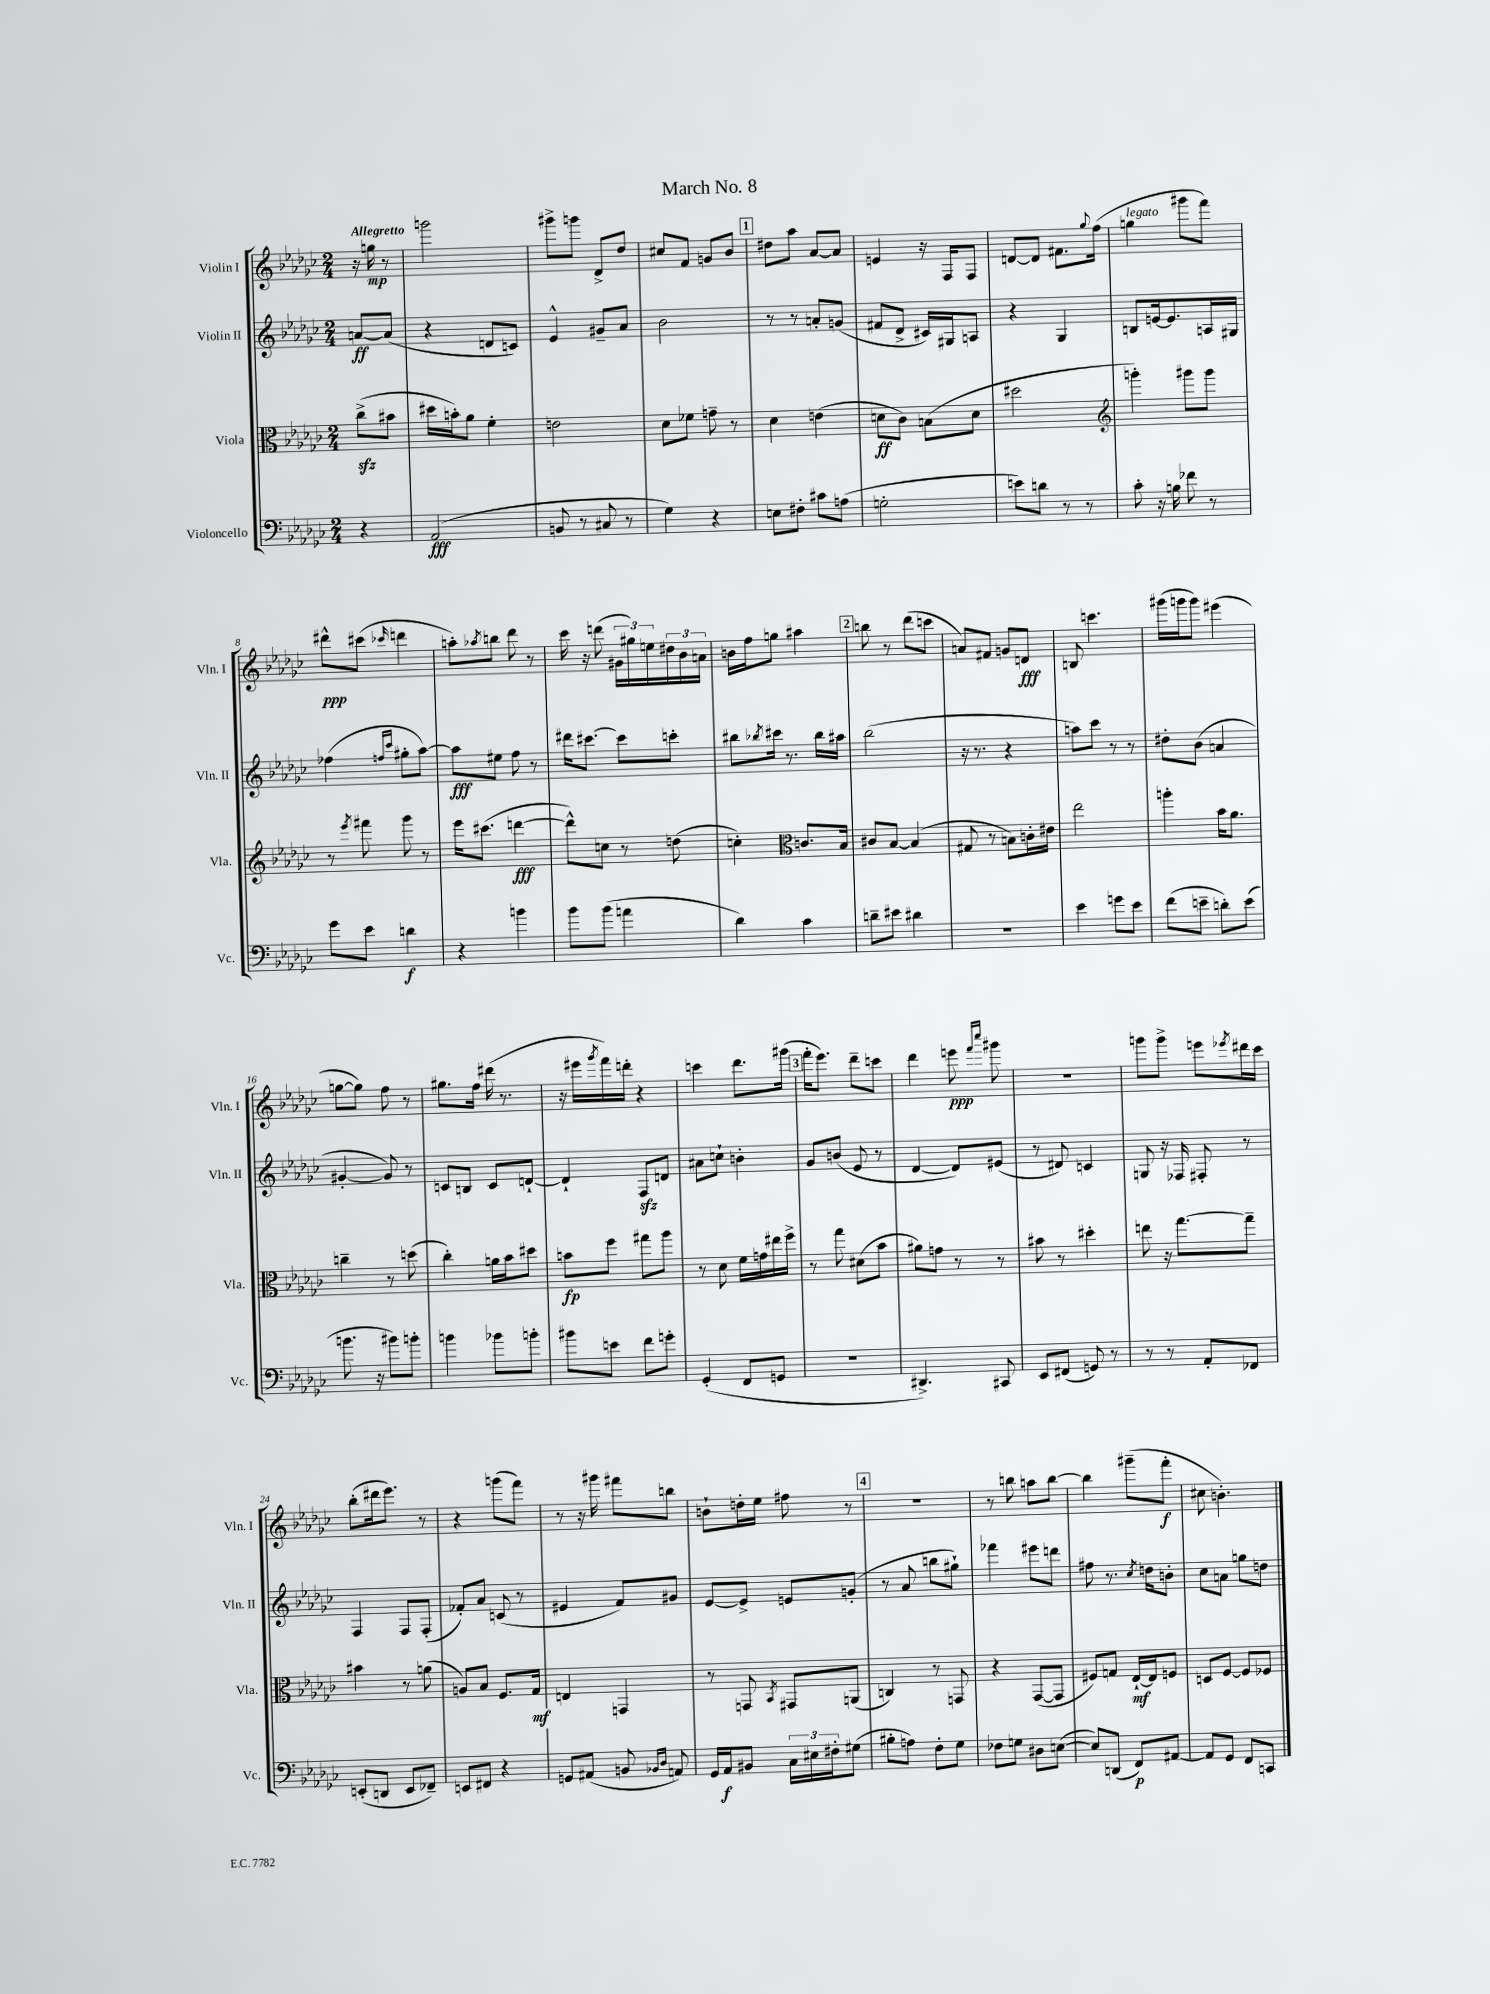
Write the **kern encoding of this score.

**kern	**kern	**kern	**kern
*staff4	*staff3	*staff2	*staff1
*clefF4	*clefC3	*clefG2	*clefG2
*k[b-e-a-d-g-c-]	*k[b-e-a-d-g-c-]	*k[b-e-a-d-g-c-]	*k[b-e-a-d-g-c-]
*M2/4	*M2/4	*M2/4	*M2/4
4r	(8cc-^\L	[8a/L	16r
.	.	.	16gg\
.	8b#\J	(8a/]J	8r
=	=	=	=
(2AA-/	16dd#\LL	4r	2ggg\
.	16b'\J)	.	.
.	8a-\J	.	.
.	4f'\	8d/L	.
.	.	8c/J)	.
=	=	=	=
8BB/	2e\	4e-^^/	8ggg#^\L
8r	.	.	8ggg\J
8C#/	.	8g#~/L	8d-^/L
8r	.	8a-/J	8dd-/J
=	=	=	=
4G-\)	8d-\L	2b-\	8cc#/L
.	8f-\J	.	8f/J
4r	8g~\	.	8g/L
.	8r	.	8b-/J
=	=	=	=
8E\L	4d-\	8r	8dd#\L
8F#'\J	.	8r	8aa-\J
8c#\L	(4e\	8a'/L	[8a-/L
(8A\J	.	(8g/J	8a-/]J
=	=	=	=
2G'\	8d\L	8f#/L	4e/
.	8c-\J)	8d-^/J	.
.	(8B\L	16c#/LL)	16r
.	.	16G#/J	16F/LK
.	8d\J	8A/J	8F/J
=	=	=	=
8e\L)	2dd#\	4r	[8d/L
8d\J	.	.	8d/]J
8r	.	4G-/	8.f#\L
8r	.	.	.
.	.	.	8qqgg-/
.	.	.	(16ff\Jk
=	=	=	=
*	*clefG2	*	*
8c-'\	4ggg'\)	8B/L	4gg\
16r	.	[16e/k	.
16B\	.	8.e/]	.
8f-\	8ggg#\L	.	8ggg#\L
8r	8ggg#\J	16A/L	8fff\J)
.	.	16G#/JJ	.
=	=	=	=
8g-\L	8r	(4ff-\	8ddd#^^\L
.	8qeee-/	.	.
8e-\J	8fff#\	.	(8ccc#\J
.	.	16qqff/LL	.
.	.	16qqccc-/JJ	16qqccc-/
4d\	8ggg-\	8gg#'\L	4ddd\
.	8r	[8aa-\J)	.
=	=	=	=
4r	16eee-\LK	8aa-\]L	8aa'\L)
.	(8.ccc#\J	.	.
.	.	.	8qaa-/
.	.	8ee#\J	8bb\J
4b\	[4ddd\	8ff\	8ddd-\
.	.	8r	8r
=	=	=	=
8b-\L	8ddd^^\]L)	16ddd#\LK	16ccc-\
.	.	[8.ccc#\J	16r
(8b-\J	8cc\J	.	(8ddd\
4a\	8r	8ccc#\]L	24g#\LL
.	.	.	24gg#\)
.	.	.	24ee\
.	(8dd\	8ccc'\J	24dd#\
.	.	.	24b-\
.	.	.	24a\JJ
=	=	=	=
4d-\)	4cc'\)	8bb#\L	16b\LL
.	.	.	16ff\J
.	.	8qbb-/	.
.	.	16ccc#\Jk	8gg\J
.	.	8.r	.
*	*clefC3	*	*
4c-\	8.c/L	.	4aa#\
.	.	16bb-\LL	.
.	16B-/Jk	16aa#\JJ	.
=	=	=	=
8d~\L	8c#/L	(2bb-\	8bb\
8e#\J	[8B-/J	.	8r
4d#\	(4B-/]	.	(8ddd-\L
.	.	.	8ccc\J
=	=	=	=
2r	8G#/	16r	8a/L)
.	.	8.r	.
.	8r	.	8f#/J
.	8B\L)	4r	8g/L
.	16c'\L	.	8d/J
.	16e#\JJ	.	.
=	=	=	=
4e-\	2ee-\	8aa\L)	8B/
.	.	8ccc-\J	4.ccc\
8g\L	.	8r	.
8e-\J	.	8r	.
=	=	=	=
(8f\L	4aa'\	8dd#'\L	(16ggg#\LL
.	.	.	16ggg\J
8e~\J	.	(8b-\J	8ggg\J)
8d'\L)	16b-\LK	4a/	(4eee#\
.	8.a-\J	.	.
(8e\J	.	.	.
=	=	=	=
8.b\	4cc~\	[4g#'/	[8gg\L
.	.	.	8gg\]J)
16r	.	.	.
8b#\L)	8r	8g#/])	8ff\
8b'\J	(8dd\	8r	8r
=	=	=	=
4b\	4cc-'\)	8c/L	8.gg#\L
.	.	8B/J	.
.	.	.	16ff\Jk
8b-\L	16a\LL	8c/L	(16ddd#\
.	16b-\J	.	8.r
8b'\J	8dd#\J	[8d`/J	.
=	=	=	=
8b#\L	8b\L	4d`/]	16r
.	.	.	16eee#\LL
.	.	.	8qggg-/
8e\J	8ff\J	.	16fff\)
.	.	.	16ddd'\JJ
8f\L	8gg#\L	8F/L	4r
8g'\J	8aa-\J	8d/J	.
=	=	=	=
(4GG-'/	8r	8a#\L	4ccc\
.	8d-\	8cc`\J	.
8FF/L	16f\LL	4b'\	8.ddd-\L
.	16g\	.	.
8GG/J	16ee#\	.	.
.	16ff^\JJ	.	(16ggg#\Jk
=	=	=	=
2r	8r	8g-/L	16fff'\LK
.	.	.	8.eee-\J)
.	8gg-\	(8b/J	.
.	(8d#\L	8e-/	8ddd-~\L
.	8b-\J	8r	8ccc\J
=	=	=	=
4.DD#^/)	8a#\L)	[4d-/	4ddd-\
.	8g\J	.	.
.	8r	8d-/]L)	8eee\
.	.	.	16qqfff/LL
.	.	.	16qqcccc-/JJ
8CC#/	8r	(8e#/J	8ggg#\
=	=	=	=
8EE-/L	8b#\	8r	2r
(8FF#/J	8r	8d#/)	.
8GG/)	4dd#'\	4c/	.
8r	.	.	.
=	=	=	=
8r	8ee\	8G/	8ggg\L
8r	16r	16r	8ggg^\J
.	[8.gg-\L	16F-/	.
8AA-'/L	.	8F#'/	8eee\L
.	.	.	8qeee-/
8FF-/J	8gg-~\]J	8r	16ddd#\L
.	.	.	16ccc-\JJ
=	=	=	=
(8EE'/L	4b#\	4F/	(8bb-'\L
8DD/J	.	.	16ddd#\k
.	.	.	8.eee-\J)
8EE/L	8r	8F/L	.
8FF-~/J)	(8a\	(8F'/J	8r
=	=	=	=
8EE/L	8A/L)	8f-'/L)	4r
8FF#/J	8B-/J	8a-/J	.
4r	8.F/L	(8c/	(8ggg\L
.	.	8r	8fff\J)
.	16G-/Jk	.	.
=	=	=	=
8GG/L	4E/	4e#/	8r
(8AA#/J	.	.	16r
.	.	.	16ggg#\
8BB/	4GG/	8f/L)	8fff#\L
16qqBB-/LL	.	.	.
16qqD-/JJ	.	.	.
8AA/)	.	8g#/J	8bb\J
=	=	=	=
16GG-/LL	8r	[8e-/L	8b`\L
16AA-/J	.	.	.
8BB#/J	8GG/	8e-^/]J	16dd'\L
.	.	.	16ee-\JJ
.	8qBB-/	.	.
24C-\LL	8GG#/L	8e/L	8ff#\
24E#\	.	.	.
24F#'\J	.	.	.
(8G#\J	(8AA/J	(8g'/J	8r
=	=	=	=
8B#'\L	4C/)	8r	2r
8A\J)	.	8a-/	.
8F'\L	8r	8bb\L	.
8G-\J	8GG/	8gg#`\J)	.
=	=	=	=
8F-\L	4r	4fff-\	8r
8G\J	.	.	8bb\
8D#\L	([8GG-/L	8eee#\L	8aa\L
([8E\J	8GG-/]J	8ddd\J	[8bb\J
=	=	=	=
8E/]L)	8F#/L)	8ff#\	4bb\]
(8DD/J	8G/J	8.r	.
8FF/L)	[16E-`/LL	.	(8ggg#~\L
.	.	8qcc-/	.
.	16E-/]J	16dd\LK	.
[8AA#/J	8F/J	8b'\J	8fff'\J
=	=	=	=
8AA#/]L	8D/L	8cc-\L	8cc#\
8GG-/J	[8F/J	8a\J	4.b'\)
8FF/L	8F/]L	8gg\L	.
8CC/J	8F-/J	8dd\J	.
==	==	==	==
*-	*-	*-	*-
